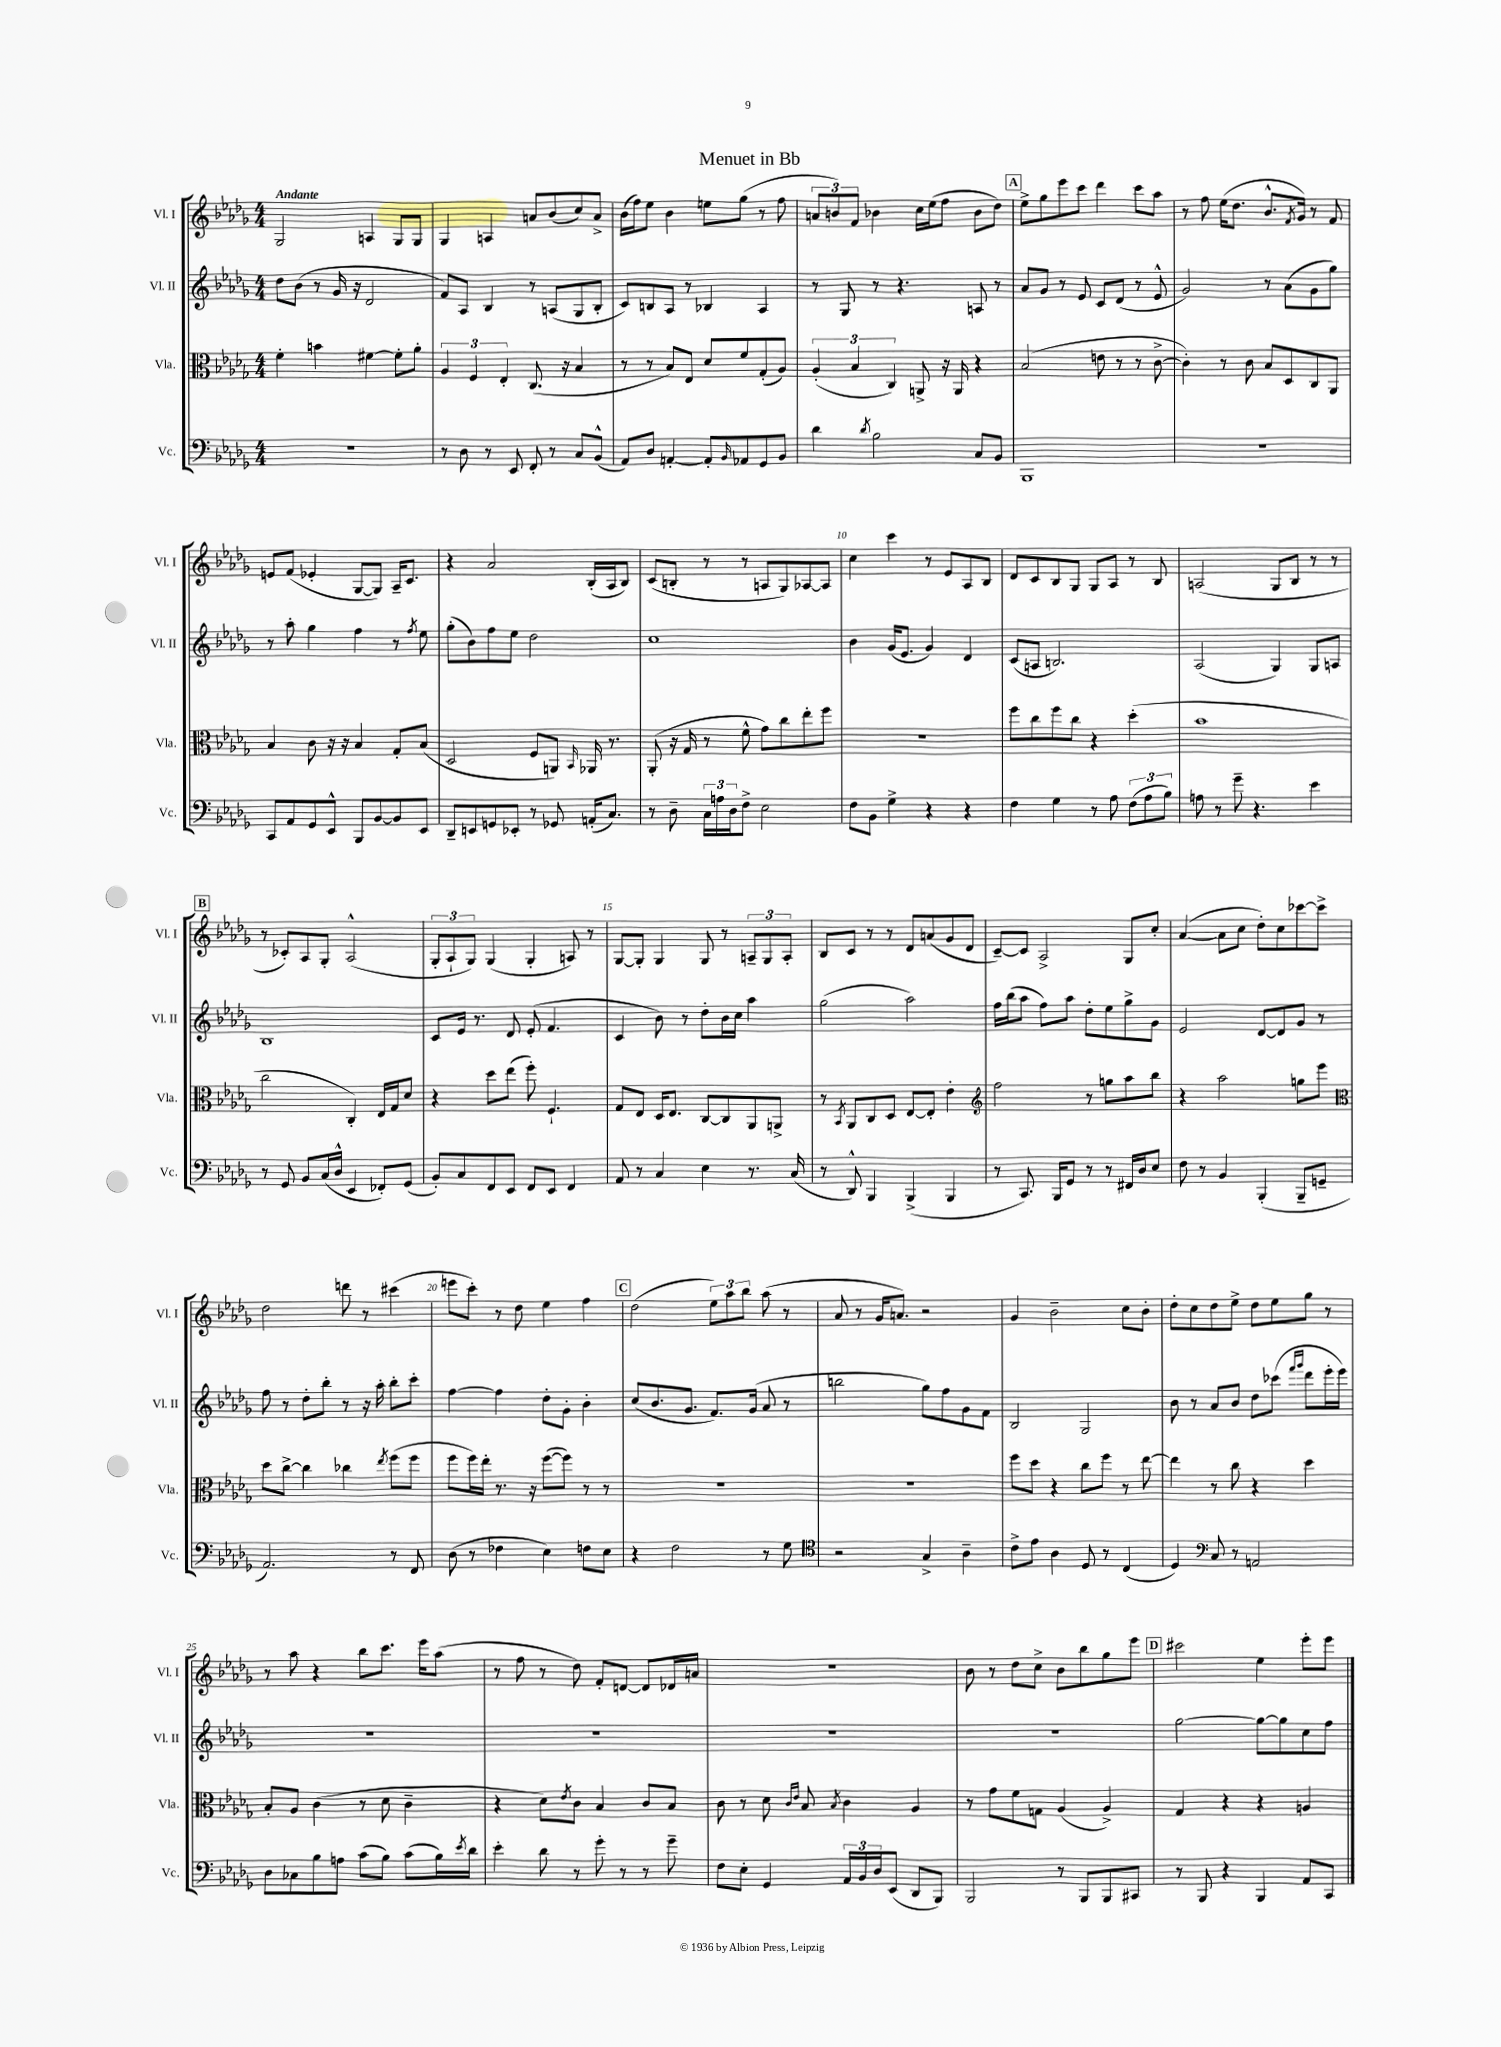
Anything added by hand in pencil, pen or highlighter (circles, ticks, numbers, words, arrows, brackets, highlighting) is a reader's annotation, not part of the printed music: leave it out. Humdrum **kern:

**kern	**kern	**kern	**kern
*staff4	*staff3	*staff2	*staff1
*clefF4	*clefC3	*clefG2	*clefG2
*k[b-e-a-d-g-]	*k[b-e-a-d-g-]	*k[b-e-a-d-g-]	*k[b-e-a-d-g-]
*M4/4	*M4/4	*M4/4	*M4/4
1r	4f'\	8dd-\L	2G-/
.	.	(8b-\J	.
.	4b\	8r	.
.	.	16g-/	.
.	.	16r	.
.	[4f#\	2d-/	4A/
.	8f#'\]L	.	8G-/L
.	8a-'\J	.	8G-/J
=	=	=	=
8r	6A-/	8f/L)	4G-/
8D-\	.	8A-/J	.
.	6F/	.	.
8r	.	4B-/	4A/
.	6E-'/	.	.
8EE-/	.	.	.
8FF'/	(8.C/	8r	8a/L
8r	.	(8A/L	(8b-/
.	16r	.	.
8C/L	4B-/	8G-/	8cc/)
(8BB-^^/J	.	8B-'/J	8a^/J
=	=	=	=
8AA-/L)	8r	8c/L)	(16b-\LL
.	.	.	16ff\J)
8D-/J	8r	8B/	8ee-\J
[4AA'/	8B-/L)	8A-/J	4b-\
.	8E-/J	8r	.
8AA'/]L	8d-/L	4B-/	8ee\L
16qqBB-/	.	.	.
8AA-/	8f/	.	(8gg-\J
8GG-/	(8G-'/	4A-/	8r
8BB-/J	8A-/J)	.	8ff\
=	=	=	=
4d-\	(6A-'/	8r	12a/L
.	.	.	12b/)
.	.	8G-/	.
.	6B-/	.	12f/J
8qd-/	.	.	.
2B-\	.	8r	4b-\
.	6C/)	.	.
.	.	4.r	.
.	8AA^/	.	16cc\LL
.	.	.	(16ee-\J
.	16r	.	8ff\J
.	16AA/	.	.
8C/L	4r	8A/	8b-\L
8BB-/J	.	8r	8dd-\J)
=	=	=	=
1BBB-	(2B-/	8a-/L	8ee-^\L
.	.	8g-/J	8gg-\
.	.	8r	8eee-\
.	.	8e-/	8ccc\J
.	8e\	8c/L	4ddd-\
.	8r	(8d-/J	.
.	8r	8r	8ccc\L
.	[8c^\	8e-^^/	8aa-\J
=	=	=	=
1r	4c'\])	2g-/)	8r
.	.	.	8ff\
.	8r	.	(16ee-\LK
.	.	.	8.dd-\J
.	8c\	.	.
.	8B-/L	8r	8.b-^^/L
.	8D-/	(8a-\L	.
.	.	.	8qf/
.	.	.	16g-/Jk)
.	8C/	8g-\	8r
.	8AA-/J	8gg-\J)	8f/
=	=	=	=
8CC/L	4B-/	8r	8e/L
8AA-/	.	8aa-'\	(8f/J
8GG-/	8c\	4gg-\	4e-'/
8EE-^^/J	16r	.	.
.	16r	.	.
8BBB-/L	4B-/	4ff\	[8G-/L
[8BB-/	.	.	8G-/]J)
8BB-/]	8G-'/L	8r	16A-~/LK
.	.	.	8.c/J
.	.	8qff/	.
8EE-/J	(8B-/J	8ee-\	.
=	=	=	=
8DD-~/L	2D-/	(8gg-'\L	4r
8EE/	.	8b-\)	.
8GG/	.	8ff\	2a-/
8EE-'/J	.	8ee-\J	.
8r	8F/L	2dd-\	.
8GG-/	8AA/J)	.	.
.	16qqBB-/	.	.
(16AA'/LK	16AA-/	.	(16B-'/LL
8.C/J)	8.r	.	16A-/J
.	.	.	8B-/J)
=	=	=	=
8r	(8AA-'/	1cc	(8c/L
8D-~\	16r	.	8B'/J
.	16G-/	.	.
24C\LL	8r	.	8r
24A\	.	.	.
24D-\J	.	.	.
8F^\J	8f^^\	.	8r
2E-\	8g-\L)	.	8A/L
.	8cc\	.	8G-/)
.	8ee-'\	.	[8A-/
.	8ff\J	.	8A-/]J
=	=	=	=
8F\L	1r	4b-\	4cc\
8BB-\J	.	.	.
4G-^\	.	(16g-/LK	4ccc\
.	.	8.e-/J	.
4r	.	4g-/)	8r
.	.	.	8e-/L
4r	.	4d-/	8A-/
.	.	.	8B-/J
=	=	=	=
4F\	8ff\L	(8c/L	8d-/L
.	8cc\	8A/J	8c/
4G-\	8ff\	2.B/)	8B-/
.	8cc\J	.	8G-/J
8r	4r	.	8G-/L
8A-\	.	.	8A-/J
(12F\L	(4dd-'\	.	8r
12A-\	.	.	.
.	.	.	8B-/
12B-\J)	.	.	.
=	=	=	=
8A\	1b-	(2A-/	(2A/
8r	.	.	.
8g-~\	.	.	.
4.r	.	.	.
.	.	4G-/)	8G-/L
.	.	.	8B-/J
4e-\	.	8G-/L	8r
.	.	8A/J	8r
=	=	=	=
8r	2cc\	1B-	8r
8GG-/	.	.	8c-'/L)
8BB-/L	.	.	8A-/
(16C/L	.	.	8G-'/J
16D-^^/JJ	.	.	.
4EE-/	4C'/)	.	(2A-^^/
8FF-'/L)	16E-/LL	.	.
.	16G-/J	.	.
(8GG-/J	8d-/J	.	.
=	=	=	=
8BB-'/L)	4r	8c/L	12G-'/L
.	.	.	12A-`/
8C/	.	16e-/Jk	.
.	.	.	12G-/J)
.	.	8.r	.
8FF/	8dd-\L	.	(4G-/
8EE-/J	(8ee-\J	8d-/	.
8FF/L	8ff'\)	(8e-'/	4G-'/
8EE-/J	4.F`/	4.f/	.
4FF/	.	.	8A/)
.	.	.	8r
=	=	=	=
8AA-/	8G-/L	4c/	[8G-/L
8r	8E-/J	.	8G-'/]J
4C/	16D-/LK	8b-\)	4G-/
.	8.E-/J	.	.
.	.	8r	.
4E-\	[8C/L	8dd-'\L	8G-/
.	8C/]	16b-\L	8r
.	.	16cc\JJ	.
8.r	8AA-/	4aa-\	12A~/L
.	.	.	12G-/
.	8AA^/J	.	.
.	.	.	12A'/J
(16C/	.	.	.
=	=	=	=
8r	8r	(2gg-\	8B-/L
.	8qBB-/	.	.
8DD-^^/)	8AA-/L	.	8c/J
4BBB-/	8C/	.	8r
.	8D-/J	.	8r
(4BBB-^/	[8E-/L	2aa-\)	8d-/L
.	8E-'/]J	.	(8a/
4BBB-/	4e-'\	.	8g-/
.	.	.	8d-/J
=	=	=	=
*	*clefG2	*	*
8r	2ff\	16ff\LL	[8c~/L)
.	.	(16bb-\J	.
8.CC/)	.	8aa-\J	8c/]J
.	.	8ff\L)	2A-^/
16BBB-/LK	.	.	.
8GG-/J	.	8aa-\J	.
8r	8r	8dd-'\L	.
8r	8gg\L	8ee-\	.
16FF#/LL	8aa-\	8gg-^\	8G-/L
16D-/J	.	.	.
8E-/J	8bb-\J	8g-\J	8cc'/J
=	=	=	=
8F\	4r	2e-/	([4a-/
8r	.	.	.
4BB-/	2aa-\	.	8a-\]L
.	.	.	8cc\J
(4BBB-'/	.	[8d-/L	8dd-'\L)
.	.	8d-/]	8cc\
8BBB-~/L	8gg\L	8g-/J	[8ccc-\
8GG~/J	8eee-\J	8r	8ccc-^\]J
=	=	=	=
*	*clefC3	*	*
2.AA-/)	8dd-\L	8ff\	2dd-\
.	[8cc^\J	8r	.
.	4cc\]	8dd-'\L	.
.	.	8bb-'\J	.
.	4cc-\	8r	8ddd\
.	.	16r	8r
.	.	16aa-'\	.
.	8qee-/	.	.
8r	(8ff\L	8bb-'\L	(4ccc#\
8FF/	8ff\J	8ccc'\J	.
=	=	=	=
(8D-\	8ff\L	[4ff\	8eee\L
8r	16ff\L)	.	8ccc'\J)
.	16ee-'\JJ	.	.
4F-\	8.r	4ff\]	8r
.	.	.	8dd-\
.	16r	.	.
4E-\)	([8ff\L	8dd-'\L	4ee-\
.	8ff\]J)	8g-'\J	.
8F\L	8r	4b-'\	4ff\
8E-\J	8r	.	.
=	=	=	=
4r	1r	(8cc/L	(2dd-\
.	.	8.b-/	.
2F\	.	.	.
.	.	8.g-/J	.
.	.	8.f/L)	12ee-\L)
.	.	.	12aa-\
.	.	.	12bb-\J
.	.	(16g-/Jk	.
8r	.	8a-/	(8aa-\
8G-\	.	8r	8r
=	=	=	=
*clefC4	*	*	*
2r	1r	2bb\	8a-/
.	.	.	8r
.	.	.	16g-/LK
.	.	.	8.a/J)
4G-^/	.	8gg-\L)	2r
.	.	8ff\	.
4A-~\	.	8g-\	.
.	.	8f\J	.
=	=	=	=
8c^\L	8ff\L	2B-/	4g-/
8e-\J	8dd-\J	.	.
4A-\	4r	.	2b-~\
8D-/	8cc\L	2G-/	.
8r	8ff\J	.	.
(4C/	8r	.	8cc\L
.	[8ee-\	.	8b-'\J
=	=	=	=
4D-/)	4ee-\]	8b-\	8dd-'\L
.	.	8r	8cc\
*clefF4	*	*	*
8C/	8r	8a-/L	8dd-\
8r	8cc\	8b-/J	8ee-^\J
2AA/	4r	8dd-\L	8dd-\L
.	.	(8ccc-\J	8ee-\
.	.	16qqfff/LL	.
.	.	16qqggg-/JJ	.
.	4dd-\	8ddd-\L	8gg-\J
.	.	16eee-'\L	8r
.	.	16eee-\JJ)	.
=	=	=	=
8D-\L	8B-'/L	1r	8r
8C-\	8A-/J	.	8aa-\
8B-\	(4c\	.	4r
8A\J	.	.	.
(8c\L	8r	.	8bb-\L
8B-\J)	8d-\	.	8.ccc\J
(8c\L	4c~\	.	.
.	.	.	16eee-\LK
16B-\L)	.	.	(8aa-\J
8qe-/	.	.	.
16d-\JJ	.	.	.
=	=	=	=
4e-'\	4r	1r	8r
.	.	.	8ff\
8d-\	8d-\L)	.	8r
.	8qe-/	.	.
8r	8c\J	.	8dd-\)
8g-'\	4B-/	.	8f'/L
8r	.	.	[8d/J
8r	8c/L	.	8d/]L
8g-~\	8B-/J	.	16d-/L
.	.	.	16a/JJ
=	=	=	=
8F\L	8c\	1r	1r
8E-'\J	8r	.	.
4GG-/	8d-\	.	.
.	16qqc/LL	.	.
.	16qqe-/JJ	.	.
.	8B-/	.	.
.	8qB-/	.	.
24AA-/LL	4c\	.	.
24BB-/	.	.	.
24D-/J	.	.	.
(8EE-/J	.	.	.
8DD-/L	4A-/	.	.
8BBB-/J)	.	.	.
=	=	=	=
2BBB-/	8r	1r	8b-\
.	8g-\L	.	8r
.	8f\	.	8dd-\L
.	8G\J	.	8cc^\J
8r	(4A-/	.	8b-\L
8BBB-/L	.	.	8bb-\
8BBB-/	4A-^/)	.	8gg-\
8CC#/J	.	.	8eee-\J
=	=	=	=
8r	4G-/	[2gg-\	2ccc#\
8BBB-/	.	.	.
4r	4r	.	.
4BBB-/	4r	8gg-\_L	4ee-\
.	.	8gg-\]	.
8AA-/L	4A/	8cc\	8eee-'\L
8CC/J	.	8ff\J	8eee-\J
==	==	==	==
*-	*-	*-	*-
